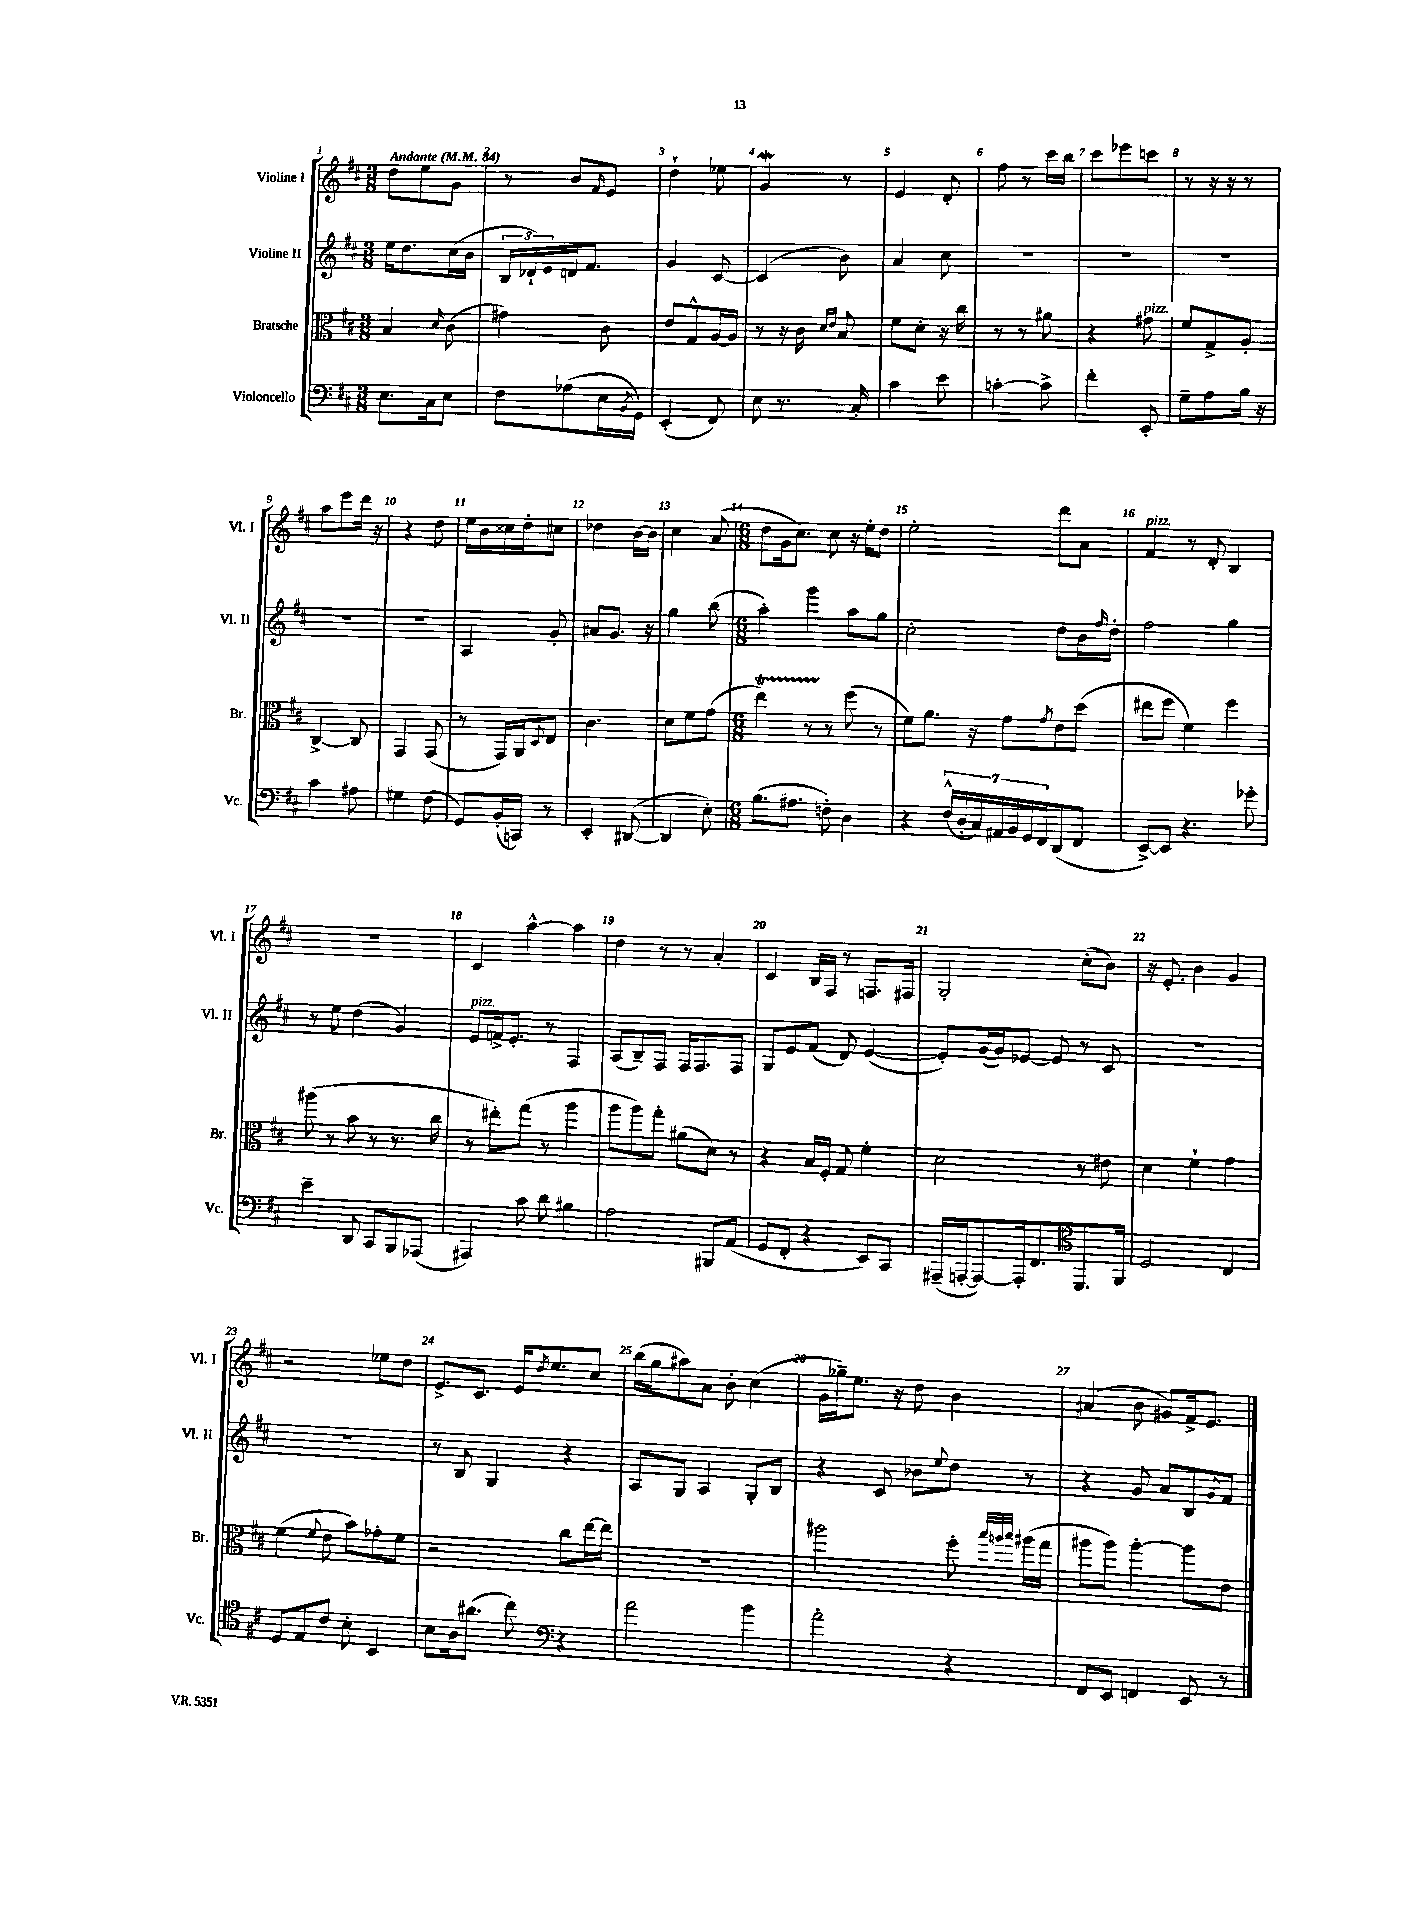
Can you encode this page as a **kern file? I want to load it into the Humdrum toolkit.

**kern	**kern	**kern	**kern
*part4	*part3	*part2	*part1
*staff4	*staff3	*staff2	*staff1
*I"Violoncello	*I"Bratsche	*I"Violine II	*I"Violine I
*I'Vc.	*I'Br.	*I'Vl. II	*I'Vl. I
*clefF4	*clefC3	*clefG2	*clefG2
*k[f#c#]	*k[f#c#]	*k[f#c#]	*k[f#c#]
*M3/8	*M3/8	*M3/8	*M3/8
*MM84	*MM84	*MM84	*MM84
=1	=1	=1	=1
!	!	!	!LO:TX:a:B:t=Andante
8.E\L	4B/	16ee\KL	8dd\L
.	.	8.dd\	.
.	.	.	8ee\
16C#\k	.	.	.
.	16qqd/	.	.
8E\J	(8c#\	(16cc#\L	8g\J
.	.	16b\JJ	.
=2	=2	=2	=2
8F#\L	4g#X\)	24B/LL	8r
.	.	24d-X`/)	.
.	.	24e/	.
(8A-X\	.	16dn/J	8b/L
.	.	8.f#/J	.
.	.	.	16qqf#/
16E\L	8c#\	.	8e/J
8qBB/	.	.	.
16GG\JJ)	.	.	.
=3	=3	=3	=3
(4EE'/	8e/L	4g/	4dd`\
.	8G^^/	.	.
8FF#/)	[16A/L	[8c#/	8ee-X\
.	16A/JJ]	.	.
=4	=4	=4	=4
8E\	8r	(4c#/]	4gw/
8.r	16r	.	.
.	16c#\	.	.
.	16qqd/LL	.	.
.	16qqe/JJ	.	.
.	8B/	8b\)	8r
16C#'/	.	.	.
=5	=5	=5	=5
4c#\	8f#\L	4a/	4e/
.	8d'\J	.	.
8e\	16r	8cc#\	8d'/
.	16cc#\	.	.
=6	=6	=6	=6
[4cn'\	8r	4.r	8ff#\
.	8r	.	8r
8c^\]	8a#X\	.	16ccc#\LL
.	.	.	16bb\JJ
=7	=7	=7	=7
4f#'\	4r	4.r	8ccc#\L
.	.	.	8eee-X\
!	!LO:TX:a:i:t=pizz.	!	!
8EE'/	8g#X\	.	8cccn\J
=8	=8	=8	=8
8G~\L	8f#/L	4.r	8r
8A\	8G^/	.	16r
.	.	.	16r
16B\Jk	8A'/J	.	8r
16r	.	.	.
!!LO:LB:g=z
=9	=9	=9	=9
4c#\	[4C#^/	4.r	8aa\L
.	.	.	8eee\
8A#X\	8C#/]	.	16ddd\Jk
.	.	.	16r
=10	=10	=10	=10
4G#X\	4GG/	4.r	4r
(8F#\	(8GG/	.	8dd\
=11	=11	=11	=11
8GG/L)	8r	4A/	16ee\LL
.	.	.	16b\
(16BB'/L	16GG/LL)	.	16cc##X\
16CCn/JJ)	16AA/J	.	16dd'\J
.	8qqD/	.	.
8r	8E/J	8g'/	8cc#X\J
=12	=12	=12	=12
4EE'/	4.c#\	8a#X/L	4dd-X\
.	.	8.g/J	.
([8DD#X/	.	.	[16b\LL
.	.	16r	16b\JJ]
=13	=13	=13	=13
4DD#/]	8d\L	4gg\	4cc#\
.	8f#\	.	.
8E'\)	(8g\J	(8bb\	(8a/
=14	=14	=14	=14
*M6/8	*M6/8	*M6/8	*M6/8
(8.B\L	4eeT\)	4aa'\)	8dd\L
.	.	.	16g\k
8.A#X\J	.	.	8.cc#\J)
.	8r	4ggg\	.
8Fn'\)	8r	.	8cc#\
4D\	(8ff#\	8aa\L	16r
.	.	.	16ee'\KL
.	8r	8gg\J	8dd\J
=15	=15	=15	=15
4r	8f#\L)	2cc#'\	2ee'\
.	8.a\J	.	.
(28F#^^/LL	.	.	.
28D'/	.	.	.
.	16r	.	.
28C#/)	.	.	.
28AA#X/	.	.	.
.	8g\L	.	.
28BB/	.	.	.
28GG/	.	.	.
28FF#/J	.	.	.
.	8qg/	.	.
(8DD/	8e\	8dd\L	8ddd\L
8FF#/J	(8dd\J	16b\L	8a\J
.	.	16qqff#/	.
.	.	16dd'\JJ	.
=16	=16	=16	=16
!	!	!	!LO:TX:a:i:t=pizz.
[8EE^/L)	8ee#X\L	2ff#\	4f#/
8EE/J]	8ff#\J	.	.
4.r	4f#\)	.	8r
.	.	.	8d'/
.	4ff#\	4gg\	4B/
8g-X'\	.	.	.
!!LO:LB:g=z
=17	=17	=17	=17
4e~\	(8aa#X\	8r	2.r
.	8r	8ee\	.
8DD/	8b\	(4dd\	.
8CC#/L	8r	.	.
8BBB/	8.r	4g/)	.
(8AAA-X/J	.	.	.
.	16cc#\	.	.
=18	=18	=18	=18
!	!	!LO:TX:a:i:t=pizz.	!
4AAA#X/)	8r	8e/L	4c#/
.	8ee#X'\L)	16fn^/k	.
.	.	8.e'/J	.
8c#\	(8gg\J	.	[4aa^^\
8d\	8r	8r	.
4B#X\	4aa\	4F#/	4aa\]
=19	=19	=19	=19
2A\	8aa\L	(8A/L	4dd\
.	8aa\)	8B~/)	.
.	8gg'\J	8F#/J	8r
.	(8a#X\L	16F#/KL	8r
.	.	8.F#/	.
8BBB#X/L	8d\J)	.	4a'/
(8AA/J	8r	8F#/J	.
=20	=20	=20	=20
8GG/L	4r	8G/L	4c#/
8FF#'/J	.	8e/	.
4r	16B/LL	(8f#/J	16B/LL
.	16F#'/JJ	.	16F#/JJ
.	8G/	8d/)	8r
8EE/L)	4f#'\	([4e/	8.Fn/L
8CC#/J	.	.	.
.	.	.	16F#X/Jk
=21	=21	=21	=21
(16AAA#X~/LL	2d\	8e'/L])	2G'/
[16AAAn'/J	.	.	.
8AAA/_)	.	([16g/L	.
.	.	16g/J])	.
16AAA'/k]	.	[8e-X/J	.
8.FF#/	.	.	.
.	.	8e-/]	.
8.DD/	8r	8r	(8cc#'\L
.	8e#X\	8c#/	8b\J)
16FF#/Jk	.	.	.
=22	=22	=22	=22
*clefC4	*	*	*
2D/	4d\	2.r	16r
.	.	.	8.e'/
.	4f#`\	.	4b\
4C#/	4g\	.	4g/
!!LO:LB:g=z
=23	=23	=23	=23
8D/L	(4f#\	2.r	2r
8E/	.	.	.
.	8qqf#/	.	.
8c#/J	8e\	.	.
8B'\	8b\L)	.	.
4BB/	8g-X'\	.	8ee-X\L
.	8f#\J	.	8dd\J
=24	=24	=24	=24
8B\L	2r	8r	8.e^/L
16A\k	.	8B/	.
(8.a#X\J	.	.	8.c#/J
.	.	4G/	.
8cc#\)	.	.	16e/KL
.	.	.	8qdd/
.	.	.	8.ee/
4r	8cc#\L	4r	.
.	[16ee\L	.	8cc#/J
.	16ee\JJ]	.	.
=25	=25	=25	=25
*clefF4	*	*	*
2a\	2.r	8A/L	(16bb\LL
.	.	.	16gg\J
.	.	8G/J	8aa#X\)
.	.	4A/	8a\J
.	.	.	8b'\
4b\	.	8G'/L	(4cc#\
.	.	8B/J	.
=26	=26	=26	=26
2a'\	2aa#X\	4r	16g\LL
.	.	.	16gg-X~\J)
.	.	.	8.ee\J
.	.	8c#/	.
.	.	.	16r
.	.	8b-X\L	8dd\
.	.	8qqee/	.
4r	8ff#'\	8dd\J	4b\
.	32qqbb/LLL	.	.
.	32qqaan/	.	.
.	32qqbb/JJJ	.	.
.	(16aa#X\LL	8r	.
.	16gg\JJ	.	.
=27	=27	=27	=27
8FF#/L	8aa#X\L	4r	(4a#X/
8EE/J	8aa#\J)	.	.
4FFn/	[4aa#'\	8g/	8b\
.	.	8a/L	8g#X/L)
8EE/	8aa#\L]	8B/	16f#^/k
.	.	.	8.e/J
.	.	8qqg/	.
8r	8e\J	8f#/J	.
==	==	==	==
*-	*-	*-	*-
